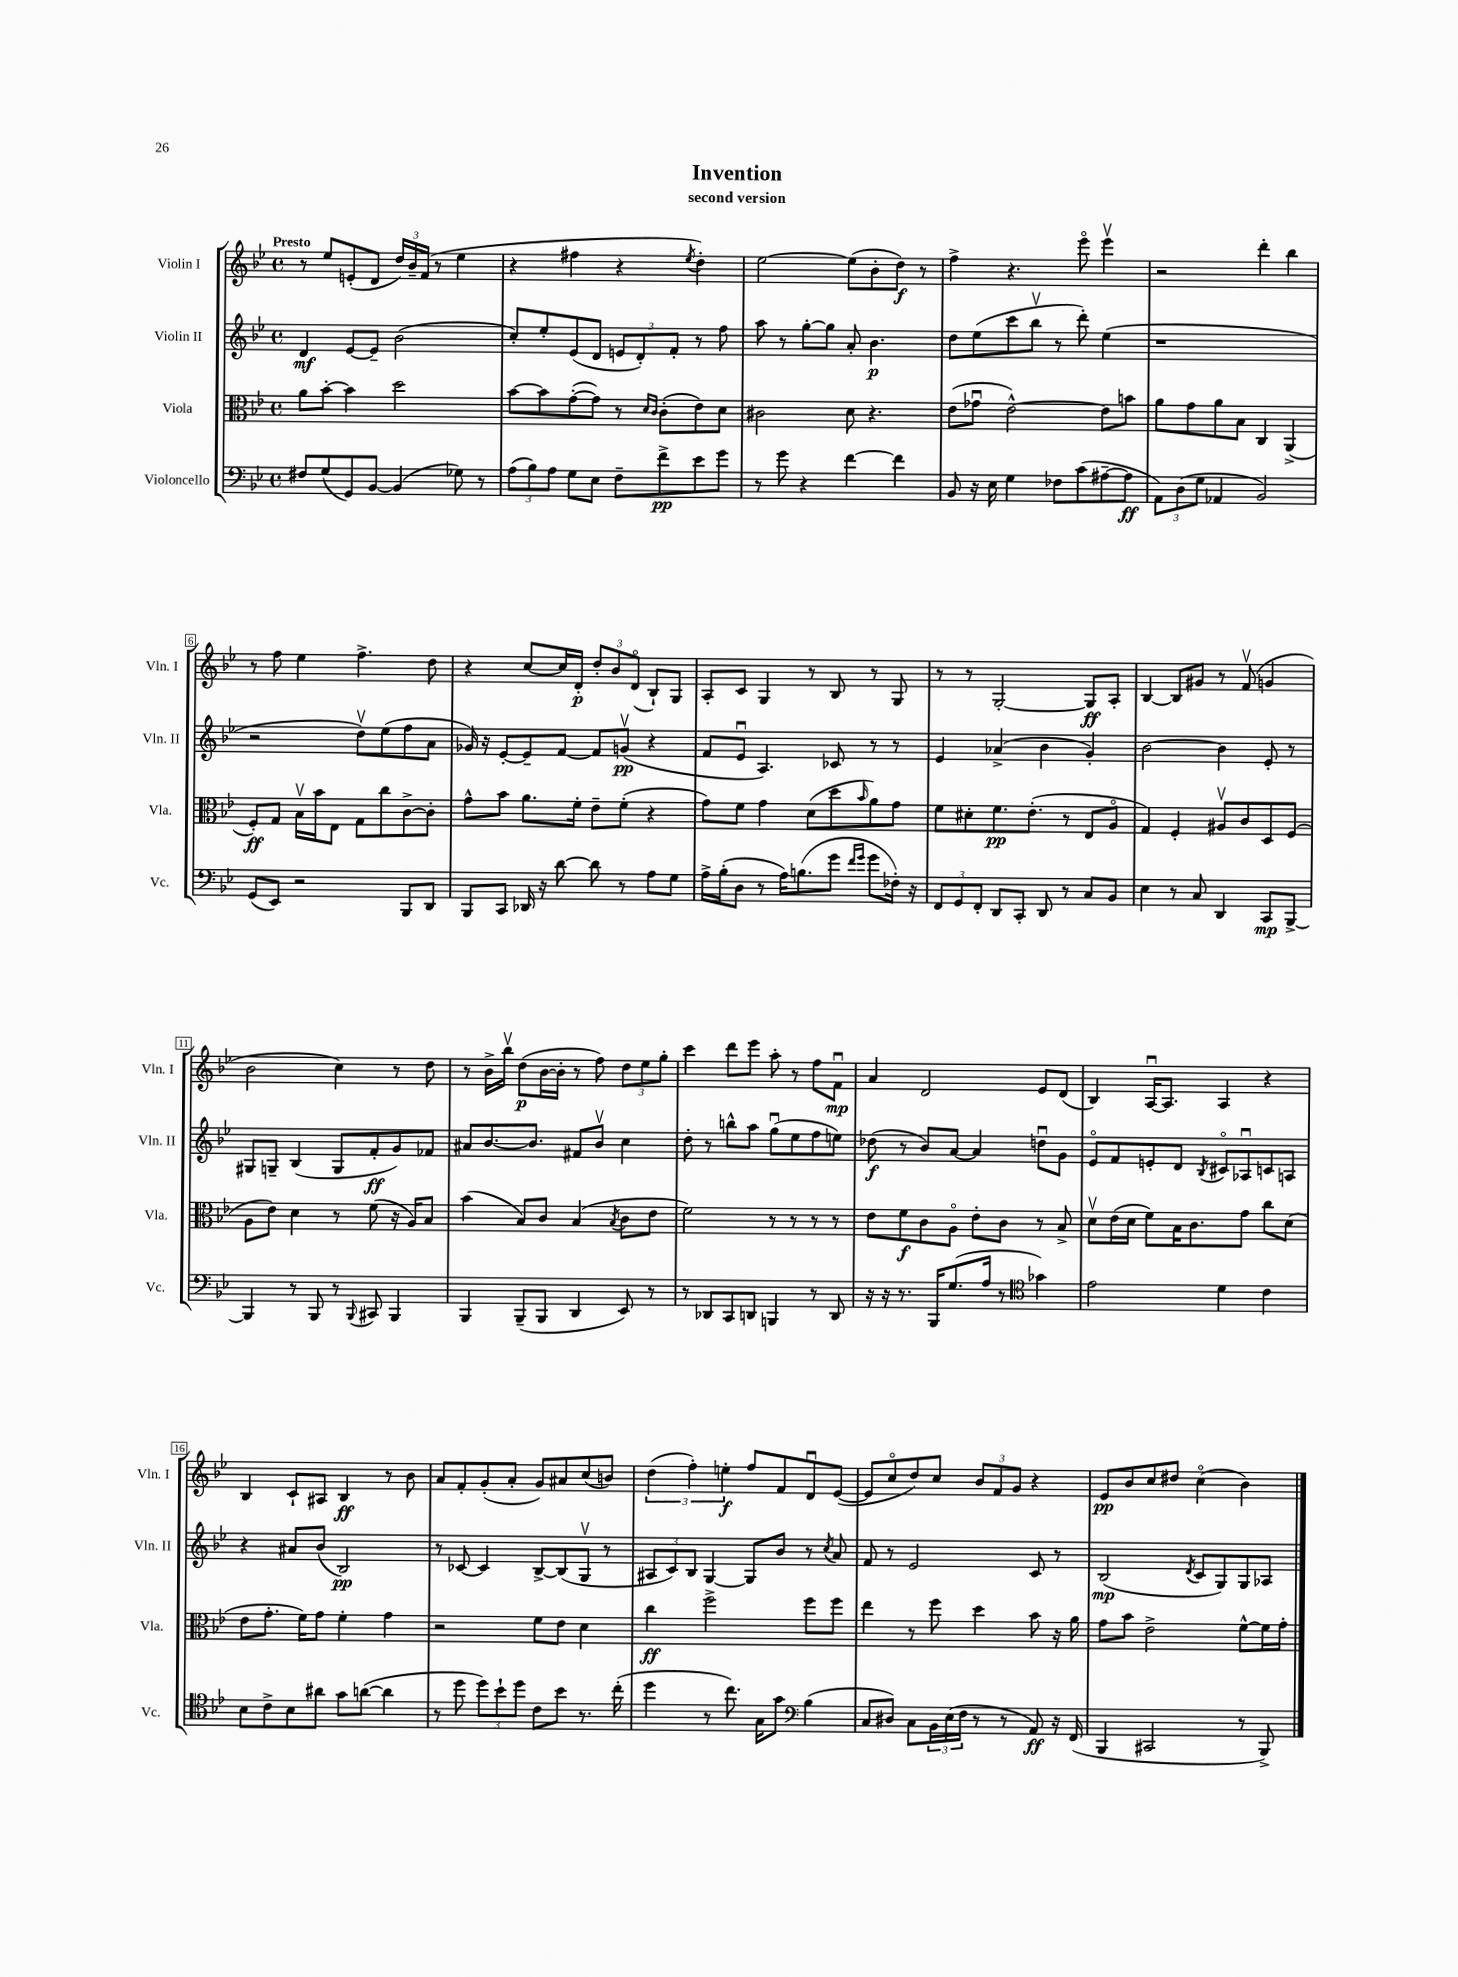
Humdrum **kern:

**kern	**kern	**kern	**kern
*staff4	*staff3	*staff2	*staff1
*clefF4	*clefC3	*clefG2	*clefG2
*k[b-e-]	*k[b-e-]	*k[b-e-]	*k[b-e-]
*M4/4	*M4/4	*M4/4	*M4/4
*met(c)	*met(c)	*met(c)	*met(c)
8F#	8a	4d	8r
(8G	[8b-'	.	8ee-
8GG)	4b-]	[8e-	(8e'
[8BB-	.	8e-~]	8d
(4BB-]	2dd	(2b-	24dd)
.	.	.	24b-~
.	.	.	(24f
.	.	.	8r
8G-)	.	.	4ee-
8r	.	.	.
=	=	=	=
(12A	[8b-	8cc')	4r
12B-)	.	.	.
.	8b-]	8ee-'	.
12A	.	.	.
8G	([8g'	(8e-	4ff#
8E-	8g])	8d	.
8F~	8r	12e	4r
.	.	12d')	.
.	16qqd	.	.
.	16qqc	.	.
8f^	(8c'	.	.
.	.	12f'	.
.	.	.	8qee-
8e-	8e-)	8r	4dd')
8g	8d	8ff	.
=	=	=	=
8r	2c#	8aa	[2ee-
8g	.	8r	.
4r	.	[8gg'	.
.	.	8gg]	.
[4f	8d	8a'	(8ee-]
.	4.r	4.b-	8b-'
4f]	.	.	8dd)
.	.	.	8r
=	=	=	=
8BB-	(8e-	8dd	4ff^
16r	8g-u	(8ee-	.
16E-	.	.	.
4G	[2e-^^)	8ccc	4.r
.	.	8bb-v	.
8F-	.	8r	.
(8c	.	8ddd')	8eee-o
[8A#~	8e-]	(4ee-	4eee-v
8A#]	8b	.	.
=	=	=	=
12AA)	8a	1r	2r
(12D	.	.	.
.	8g	.	.
12G	.	.	.
4AA-	8a	.	.
.	8B-	.	.
2BB-)	4C	.	4ddd'
.	(4AA^	.	4bb-
=	=	=	=
(8GG	8F')	2r	8r
8EE-)	8G	.	8ff
2r	16B-v	.	4ee-
.	16b-	.	.
.	8E-	.	.
.	8G	8ddv)	4.ff^
.	8cc	(8ee-	.
8BBB-	[8c^	8ff	.
8DD	8c']	8a	8dd
=	=	=	=
8BBB-	8g^^	16g-)	4r
.	.	16r	.
8CC	8b-	[8e-'	.
16DD-	8.a	8e-~]	[8cc
16r	.	.	.
[8d	.	[8f	16cc]
.	16f'	.	16d'
8d]	8e-~	8f]	12dd'
.	.	.	12b-
8r	(8f'	(8gv	.
.	.	.	(12do
8A	4r	4r	8B-`)
8G	.	.	8G
=	=	=	=
16A^	8g)	8f	8A'
(16B-'	.	.	.
8D	8f	8e-u	8c
8r	4g	4.A)	4G
16A)	.	.	.
(8.B	.	.	.
.	(8d	.	8r
8g	8dd	8c-	8B-
16qqf	.	.	.
16qqg	16qqb-	.	.
8g	8a)	8r	8r
16F-')	8g	8r	8G
16r	.	.	.
=	=	=	=
12FF	8f	4e-	8r
12GG	.	.	.
.	8d#'	.	8r
12FF'	.	.	.
8DD	8.f	(4a-^	[2G'
8CC'	.	.	.
.	(8.e-'	.	.
8DD	.	4b-	.
8r	8r	.	.
8C	8E-	4g')	8G]
8BB-	8Ao	.	8A'
=	=	=	=
4E-	4G)	[2b-	[4B-
8r	4F'	.	8B-]
8C	.	.	8g#
4DD	8A#v	4b-]	8r
.	8c	.	(8fv
8CC	8D	8e-'	4g
[8BBB-^	(8F	8r	.
=	=	=	=
4BBB-]	8A	8G#	2b-
.	8e-)	8G~	.
8r	4d	(4B-	.
8BBB-	.	.	.
8r	8r	8G	4cc)
8qqBBB-	.	.	.
8CC#	(8f	8f'	.
4BBB-	16r	8g)	8r
.	16A)	.	.
.	8B-	8f-	8dd
=	=	=	=
4BBB-	(4b-	8a#	8r
.	.	[8.b-	16b-^
.	.	.	16bb-v
(8BBB-~	8B-)	.	(8dd
.	.	8.b-]	.
8BBB-	8c	.	[16b-
.	.	.	16b-']
4DD	(4B-	8f#	8r
.	.	8b-v	8ff)
.	8qB-	.	.
8EE-)	8c	4cc	12dd
.	.	.	12ee-
8r	8e-	.	.
.	.	.	12gg'
=	=	=	=
8r	2f)	8dd'	4ccc
8DD-	.	8r	.
8CC	.	8bb^^	8ddd
8DD	.	8aa	8eee-
4BBB	8r	(8ggu	8aa'
.	8r	8ee-	8r
8r	8r	8ff	8ff
8DD	8r	8ee)	8fu
=	=	=	=
16r	8e-	(8dd-	4a
16r	.	.	.
8.r	8f	8r	.
.	8c	8b-)	2d
16BBB-	.	.	.
(8.G	8Ao	[8a	.
.	8e-'	4a]	.
16A	.	.	.
8r	8c	.	.
*clefC4	*	*	*
4g-)	8r	8ddu	8e-
.	8B-^	8g	(8d
=	=	=	=
2e-	8dv	8e-o	4B-)
.	(16e-	8f	.
.	16d	.	.
.	8f)	8e'	[16Au
.	.	.	8.A]
.	16B-	8d	.
.	8.c	.	.
.	.	8qB-	.
4d	.	8c#o	4A
.	8g	8A-u	.
4c	8cc	8c	4r
.	(8d	8A	.
=	=	=	=
8B-	8e-	4r	4B-
8c^	8.g'	.	.
8B-	.	8a#	8c`
.	16f)	.	.
8a#	8g	(8b-	8A#
8g	4f'	2B-)	4B-
([8a	.	.	.
4a]	4g	.	8r
.	.	.	8b-
=	=	=	=
8r	2r	8r	8a
8dd	.	[8c-	8f'
12dd)	.	4c-]	(8g'
12b-`	.	.	.
.	.	.	8a'
12dd	.	.	.
8c	8f	[8B-^	8g)
8b-	8e-	(8B-]	8a#
8.r	4d	8Gv	(8cc
.	.	8r	8b)
(16cc'	.	.	.
=	=	=	=
4dd	4cc	12A#	(6dd
.	.	12c)	.
.	.	12B-	6ff')
8r	2ff^	[4G	.
.	.	.	6ee'
8.cc)	.	.	.
.	.	8G]	8ff
16G	.	.	.
8g	.	8b-	8f
*clefF4	*	*	*
(4B-	8ff	8r	8du
.	.	8qcc	.
.	8ff	8a	([8e-
=	=	=	=
8C	4ee-	8f	8e-]
8D#)	.	8r	8cco
8C	8r	2e-	8dd)
24BB-	8ff	.	8cc
(24E-	.	.	.
24F	.	.	.
8r	4dd	.	12b-
.	.	.	12f
8r	.	.	.
.	.	.	12g
8AA)	8b-	8c	4r
16r	16r	8r	.
(16FF	16a	.	.
=	=	=	=
4BBB-	8g	(2B-	8e-
.	8b-	.	8b-
2CC#	2e-^	.	8cc
.	.	.	8dd#
.	.	8qd	.
.	.	8c	(4cco
.	.	8G)	.
8r	[8f^^	8G	4b-)
8BBB-^)	16f]	8A-	.
.	16g'	.	.
==	==	==	==
*-	*-	*-	*-
